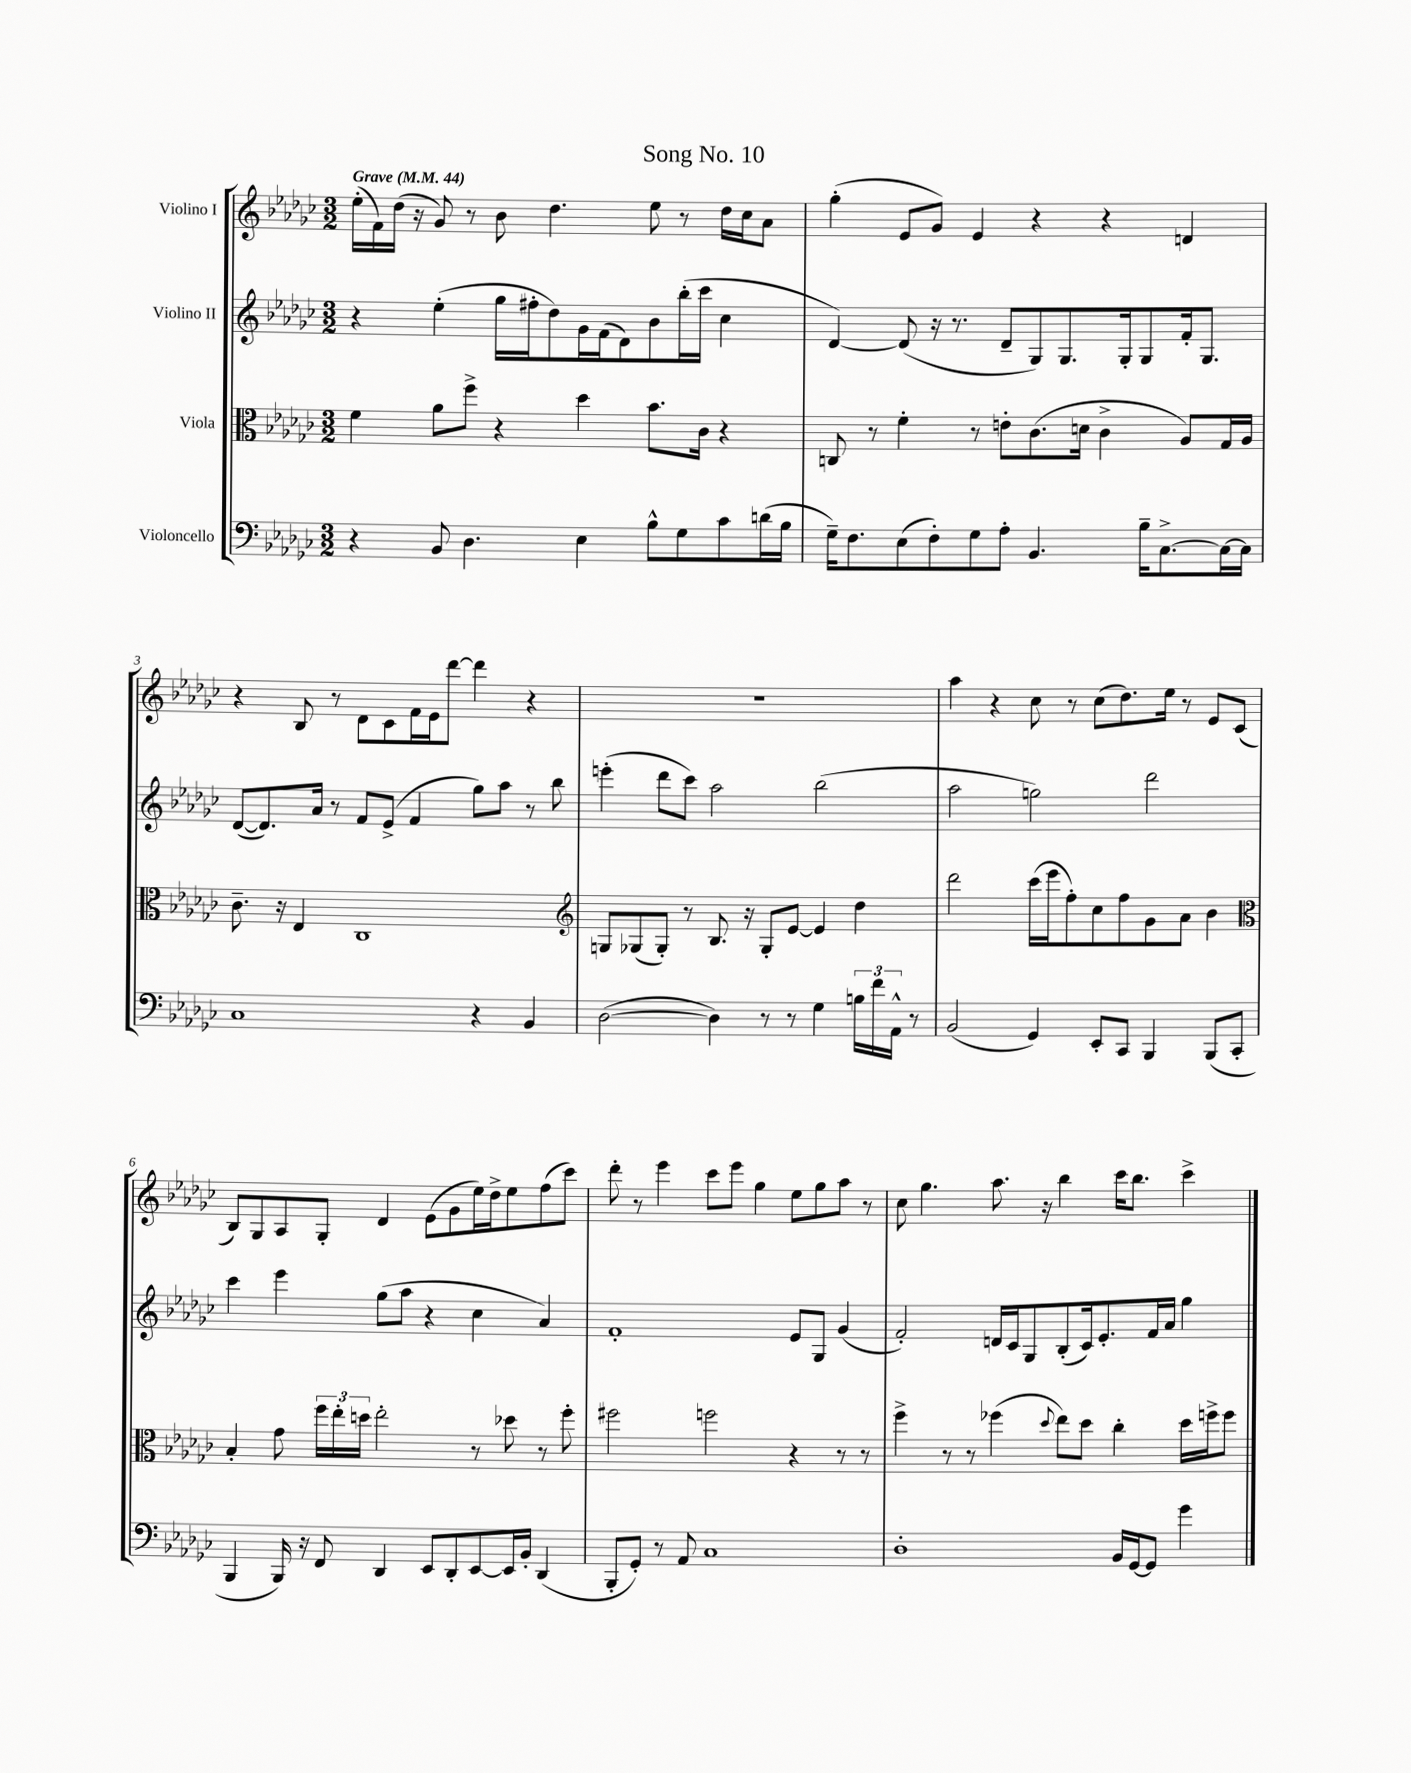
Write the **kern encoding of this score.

**kern	**kern	**kern	**kern
*part4	*part3	*part2	*part1
*staff4	*staff3	*staff2	*staff1
*I"Violoncello	*I"Viola	*I"Violino II	*I"Violino I
*clefF4	*clefC3	*clefG2	*clefG2
*k[b-e-a-d-g-c-]	*k[b-e-a-d-g-c-]	*k[b-e-a-d-g-c-]	*k[b-e-a-d-g-c-]
*M3/2	*M3/2	*M3/2	*M3/2
*MM44	*MM44	*MM44	*MM44
=1	=1	=1	=1
!	!	!	!LO:TX:a:B:t=Grave
4r	4f\	4r	(16ee-'\LL
.	.	.	16f\)
.	.	.	(16dd-\JJ
.	.	.	16r
8BB-/	8a-\L	(4ee-'\	8g-/)
4.D-\	8ff^\J	.	8r
.	4r	16gg-\LL	8b-\
.	.	16ff#X'\J	.
.	.	8dd-\)	4.dd-\
4E-\	4dd-\	16g-\L	.
.	.	(16f\J	.
.	.	8d-\)	.
8B-^^\L	8.b-\L	8b-\	8ee-\
8G-\	.	(16bb-'\L	8r
.	16c-\Jk	16ccc-\JJ	.
8c-\	4r	4cc-\	16dd-\LL
.	.	.	16cc-\J
(16dn\L	.	.	8a-\J
16B-\JJ	.	.	.
=2	=2	=2	=2
16G-~\KL)	8Cn/	[4d-/)	(4gg-'\
8.F\	.	.	.
.	8r	.	.
(8E-\	4f'\	(8d-/]	8e-/L
8F'\)	.	16r	8g-/J)
.	.	8.r	.
8G-\	8r	.	4e-/
8A-'\J	8en'\L	8d-~/L	.
4.BB-/	(8.c-\	8G-/)	4r
.	.	8.G-/	.
.	16dn\Jk	.	.
.	4c-^\	.	4r
.	.	16G-'/k	.
16B-~\KL	.	8G-/	.
[8.C-^\	.	.	.
.	8A-/L)	16f'/k	4dn/
.	.	8.G-/J	.
16C-\L_	16G-/L	.	.
16C-\JJ]	16A-/JJ	.	.
!!LO:LB:g=z
=3	=3	=3	=3
1C-	8.c-~\	([8d-/L	4r
.	.	8.d-/])	.
.	16r	.	.
.	4E-/	.	8B-/
.	.	16a-/Jk	.
.	.	8r	8r
.	1C-	8f/L	8d-\L
.	.	(8e-^/J	8c-\
.	.	4f/	16f\L
.	.	.	16e-\J
.	.	.	[8ddd-\J
4r	.	8gg-\L)	4ddd-\]
.	.	8aa-\J	.
4BB-/	.	8r	4r
.	.	8bb-\	.
=4	=4	=4	=4
*	*clefG2	*	*
([2D-\	8Gn/L	(4eeen'\	1.r
.	(8G-X/	.	.
.	8G-'/J)	8ddd-\L	.
.	8r	8ccc-\J)	.
4D-\])	8.B-/	2aa-\	.
.	16r	.	.
8r	8G-'/L	.	.
8r	[8e-/J	.	.
4G-\	4e-/]	(2bb-\	.
24Bn\LL	4dd-\	.	.
24f\	.	.	.
24AA-^^\JJ	.	.	.
8r	.	.	.
=5	=5	=5	=5
(2BB-/	2ddd-\	2aa-\	4aa-\
.	.	.	4r
4GG-/)	(16ccc-\LL	2ggn\)	8cc-\
.	16eee-\J	.	.
.	8ff'\)	.	8r
8EE-'/L	8cc-\	.	(8cc-\L
8CC-/J	8ff\	.	8.dd-\)
4BBB-/	8g-\	2ddd-\	.
.	.	.	16ee-\Jk
.	8a-\J	.	8r
(8BBB-/L	4b-\	.	8e-/L
8CC-'/J	.	.	(8c-/J
!!LO:LB:g=z
=6	=6	=6	=6
*	*clefC3	*	*
4BBB-/	4B-'/	4ccc-\	8B-/L)
.	.	.	8G-/
16BBB-/)	8g-\	4eee-\	8A-/
16r	.	.	.
8FF/	24ff\LL	.	8G-'/J
.	24ee-'\	.	.
.	24ddn\JJ	.	.
4DD-/	2ee-'\	(8gg-\L	4d-/
.	.	8aa-\J	.
8EE-/L	.	4r	(8e-\L
8DD-'/	.	.	8g-\
[8EE-/	8r	4cc-\	16ee-\L)
.	.	.	16dd-^\J
16EE-/L]	8dd-X\	.	8ee-\
16BB-'/JJ	.	.	.
(4DD-/	8r	4a-/)	(8ff\
.	8ff'\	.	8ccc-\J)
=7	=7	=7	=7
8BBB-'/L	2ff#X\	1f'	8ddd-'\
8GG-'/J)	.	.	8r
8r	.	.	4eee-\
8AA-/	.	.	.
1C-	2ffn\	.	8ccc-\L
.	.	.	8eee-\J
.	.	.	4gg-\
.	4r	8e-/L	8ee-\L
.	.	8G-/J	8gg-\
.	8r	(4g-/	8aa-\J
.	8r	.	8r
=8	=8	=8	=8
1D-'	4ff^\	2f'/)	8cc-\
.	.	.	4.gg-\
.	8r	.	.
.	8r	.	.
.	(4ff-X\	16dn/LL	8.aa-\
.	.	16c-/J	.
.	.	8G-/	.
.	.	.	16r
.	8qqdd-/	.	.
.	8ee-\L)	(8B-'/	4bb-\
.	8dd-\J	16c-/k)	.
.	.	8.e-'/	.
16BB-/LL	4cc-'\	.	16ccc-\KL
[16GG-/J	.	.	8.bb-\J
8GG-/J]	.	16f/L	.
.	.	16a-/JJ	.
4g-\	16dd-\LL	4gg-\	4ccc-^\
.	16ffn^\J	.	.
.	8ff\J	.	.
==	==	==	==
*-	*-	*-	*-
